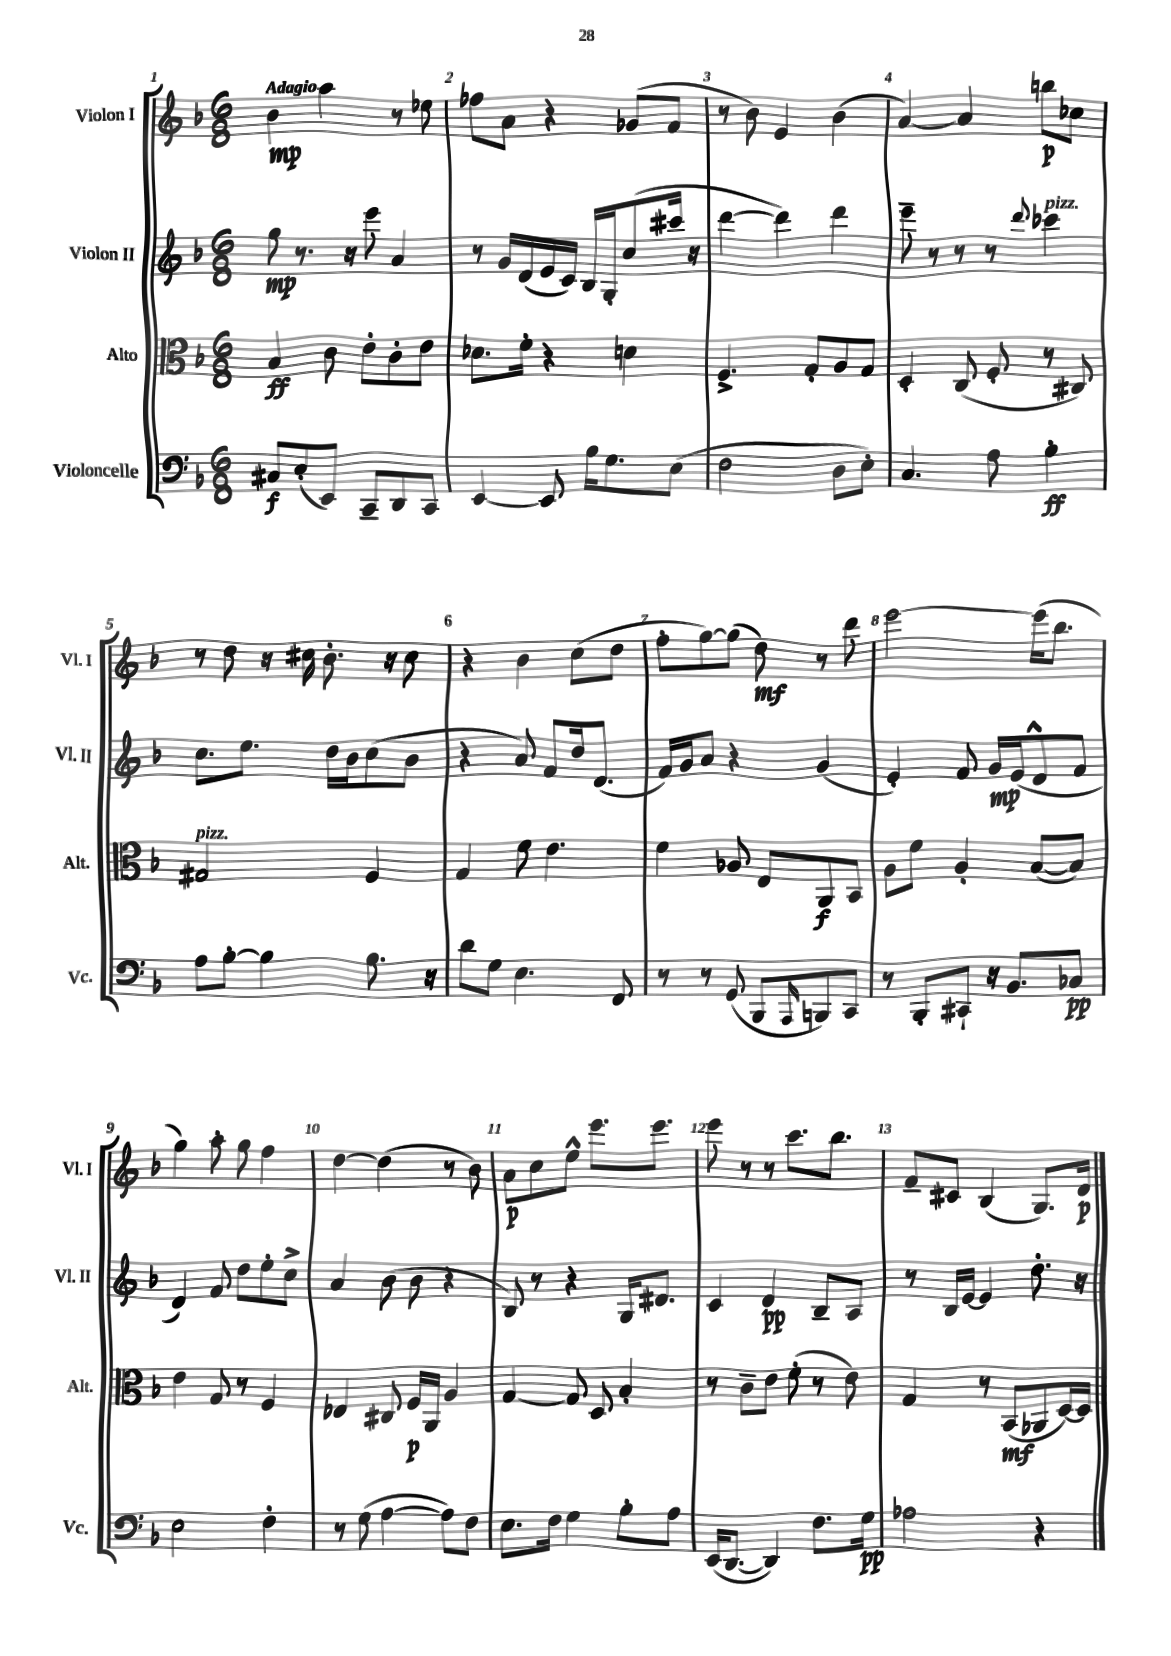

**kern	**dynam	**kern	**dynam	**kern	**dynam	**kern	**dynam
*part4	*part4	*part3	*part3	*part2	*part2	*part1	*part1
*staff4	*staff4	*staff3	*staff3	*staff2	*staff2	*staff1	*staff1
*I"Violoncelle	*	*I"Alto	*	*I"Violon II	*	*I"Violon I	*
*I'Vc.	*	*I'Alt.	*	*I'Vl. II	*	*I'Vl. I	*
*clefF4	*	*clefC3	*	*clefG2	*	*clefG2	*
*k[b-]	*	*k[b-]	*	*k[b-]	*	*k[b-]	*
*M6/8	*	*M6/8	*	*M6/8	*	*M6/8	*
=1	=1	=1	=1	=1	=1	=1	=1
!	!	!	!	!	!	!LO:TX:a:B:t=Adagio	!
8C#X/L	f	4B-/	ff	8gg\	mp	4b-\	mp
(8E'/	.	.	.	8.r	.	.	.
8EE/J)	.	8c\	.	.	.	4aa\	.
.	.	.	.	16r	.	.	.
8CC~/L	.	8e'\L	.	8eee\	.	.	.
8DD/	.	8c'\	.	4a/	.	8r	.
8CC/J	.	8e\J	.	.	.	8ee-X\	.
=2	=2	=2	=2	=2	=2	=2	=2
[4EE/	.	8.d-X\L	.	8r	.	8ff-X\L	.
.	.	.	.	16g/LL	.	8a\J	.
.	.	16f'\Jk	.	(16d/	.	.	.
8EE/]	.	4r	.	16e/	.	4r	.
.	.	.	.	16c/JJ)	.	.	.
16B-\KL	.	.	.	16B-/LL	.	.	.
8.G\	.	.	.	16G'/J	.	.	.
.	.	4dn\	.	(8cc/	.	(8g-X/L	.
(8E\J	.	.	.	16ccc#X/Jk	.	8f/J	.
.	.	.	.	16r	.	.	.
=3	=3	=3	=3	=3	=3	=3	=3
2F\	.	4.F^/	.	[4ddd\	.	8r	.
.	.	.	.	.	.	8b-\)	.
.	.	.	.	4ddd\])	.	4e/	.
.	.	8G'/L	.	.	.	.	.
8D\L	.	8A/	.	4ddd\	.	(4b-\	.
8E'\J)	.	8G/J	.	.	.	.	.
=4	=4	=4	=4	=4	=4	=4	=4
4.C/	.	4D'/	.	8eee~\	.	[4a/)	.
.	.	.	.	8r	.	.	.
.	.	(8C/	.	8r	.	4a/]	.
8A\	.	8F'/	.	8r	.	.	.
.	.	.	.	8qqddd/	.	.	.
!	!	!	!	!LO:TX:a:i:t=pizz.	!	!	!
4B-'\	ff	8r	.	4ccc-X\	.	8bbn\L	p
.	.	8C#X/)	.	.	.	8cc-X\J	.
!!LO:LB:g=z
=5	=5	=5	=5	=5	=5	=5	=5
!	!	!LO:TX:a:i:t=pizz.	!	!	!	!	!
8A\L	.	2G#X/	.	8.cc\L	.	8r	.
[8B-'\J	.	.	.	.	.	8dd\	.
.	.	.	.	8.ee\J	.	.	.
4B-\]	.	.	.	.	.	16r	.
.	.	.	.	.	.	16cc#X\	.
.	.	.	.	16dd\LL	.	8.b-'\	.
.	.	.	.	16b-\J	.	.	.
8.B-\	.	4F/	.	(8cc\	.	.	.
.	.	.	.	.	.	16r	.
.	.	.	.	8b-\J	.	8cc#\	.
16r	.	.	.	.	.	.	.
=6	=6	=6	=6	=6	=6	=6	=6
8d\L	.	4G/	.	4r	.	4r	.
8G\J	.	.	.	.	.	.	.
4.E\	.	8f\	.	8a/)	.	4b-\	.
.	.	4.e\	.	8f/L	.	.	.
.	.	.	.	16dd/k	.	(8cc\L	.
.	.	.	.	(8.d/J	.	.	.
8FF/	.	.	.	.	.	8dd\J	.
=7	=7	=7	=7	=7	=7	=7	=7
8r	.	4f\	.	16f/LL)	.	8ff'\L	.
.	.	.	.	16g/J	.	.	.
8r	.	.	.	8a/J	.	[8gg\)	.
(8GG/	.	8A-X/	.	4r	.	(8gg\J]	.
8BBB-/L	.	8E/L	.	.	.	8dd\)	mf
16qqAAA/	.	.	.	.	.	.	.
8BBBn/)	.	8AA/	f	(4g/	.	8r	.
8CC/J	.	8BB-/J	.	.	.	8ddd\	.
=8	=8	=8	=8	=8	=8	=8	=8
8r	.	8A\L	.	4e'/)	.	[2eee\	.
8BBB-'/L	.	8f\J	.	.	.	.	.
8CC#X`/J	.	4A'/	.	8f/	.	.	.
16r	.	.	.	16g/LL	mp	.	.
8.BB-/L	.	.	.	(16e/J	.	.	.
.	.	([8B-/L	.	8d^^/	.	(16eee\KL]	.
.	.	.	.	.	.	8.bb-\J	.
8C-X/J	pp	8B-/J])	.	8f/J	.	.	.
!!LO:LB:g=z
=9	=9	=9	=9	=9	=9	=9	=9
2E\	.	4e\	.	4d/)	.	4gg\)	.
.	.	8G/	.	8f/	.	8aa'\	.
.	.	8r	.	8dd\L	.	8gg\	.
4F'\	.	4F/	.	8ee'\	.	4ff\	.
.	.	.	.	8cc^\J	.	.	.
=10	=10	=10	=10	=10	=10	=10	=10
8r	.	4E-X/	.	4a/	.	[4dd\	.
(8G\	.	.	.	.	.	.	.
[4A\	.	8C#X/	.	(8b-\	.	(4dd\]	.
.	.	16F/LL	p	8b-\	.	.	.
.	.	16AA/JJ	.	.	.	.	.
8A\L])	.	4A/	.	4r	.	8r	.
8F\J	.	.	.	.	.	8b-\)	.
=11	=11	=11	=11	=11	=11	=11	=11
8.E\L	.	[4G/	.	8B-/)	.	8a\L	p
.	.	.	.	8r	.	8cc\	.
16F\Jk	.	.	.	.	.	.	.
4G\	.	8G/]	.	4r	.	8ee^^\J	.
.	.	8D/	.	.	.	8.eee\L	.
8B-'\L	.	4B-'/	.	16G/KL	.	.	.
.	.	.	.	8.d#X/J	.	8.eee\J	.
8A\J	.	.	.	.	.	.	.
=12	=12	=12	=12	=12	=12	=12	=12
(16EE/KL	.	8r	.	4c/	.	8eee\	.
[8.DD/J	.	.	.	.	.	.	.
.	.	8c~\L	.	.	.	8r	.
4DD/])	.	8e\J	.	4d/	pp	8r	.
.	.	(8f'\	.	.	.	8.ccc\L	.
8.F\L	.	8r	.	8B-~/L	.	.	.
.	.	.	.	.	.	8.bb-\J	.
.	.	8e\)	.	8A/J	.	.	.
16G\Jk	pp	.	.	.	.	.	.
=13	=13	=13	=13	=13	=13	=13	=13
2A-X\	.	4G/	.	8r	.	8f~/L	.
.	.	.	.	16B-/LL	.	8c#X/J	.
.	.	.	.	[16e/JJ	.	.	.
.	.	8r	.	4e/]	.	(4B-/	.
.	.	(8BB-/L	mf	.	.	.	.
4r	.	8AA-X/	.	8.dd'\	.	8.G/L)	.
.	.	[16D/L)	.	.	.	.	.
.	.	16D/JJ]	.	16r	.	16d/Jk	p
==	==	==	==	==	==	==	==
*-	*-	*-	*-	*-	*-	*-	*-
